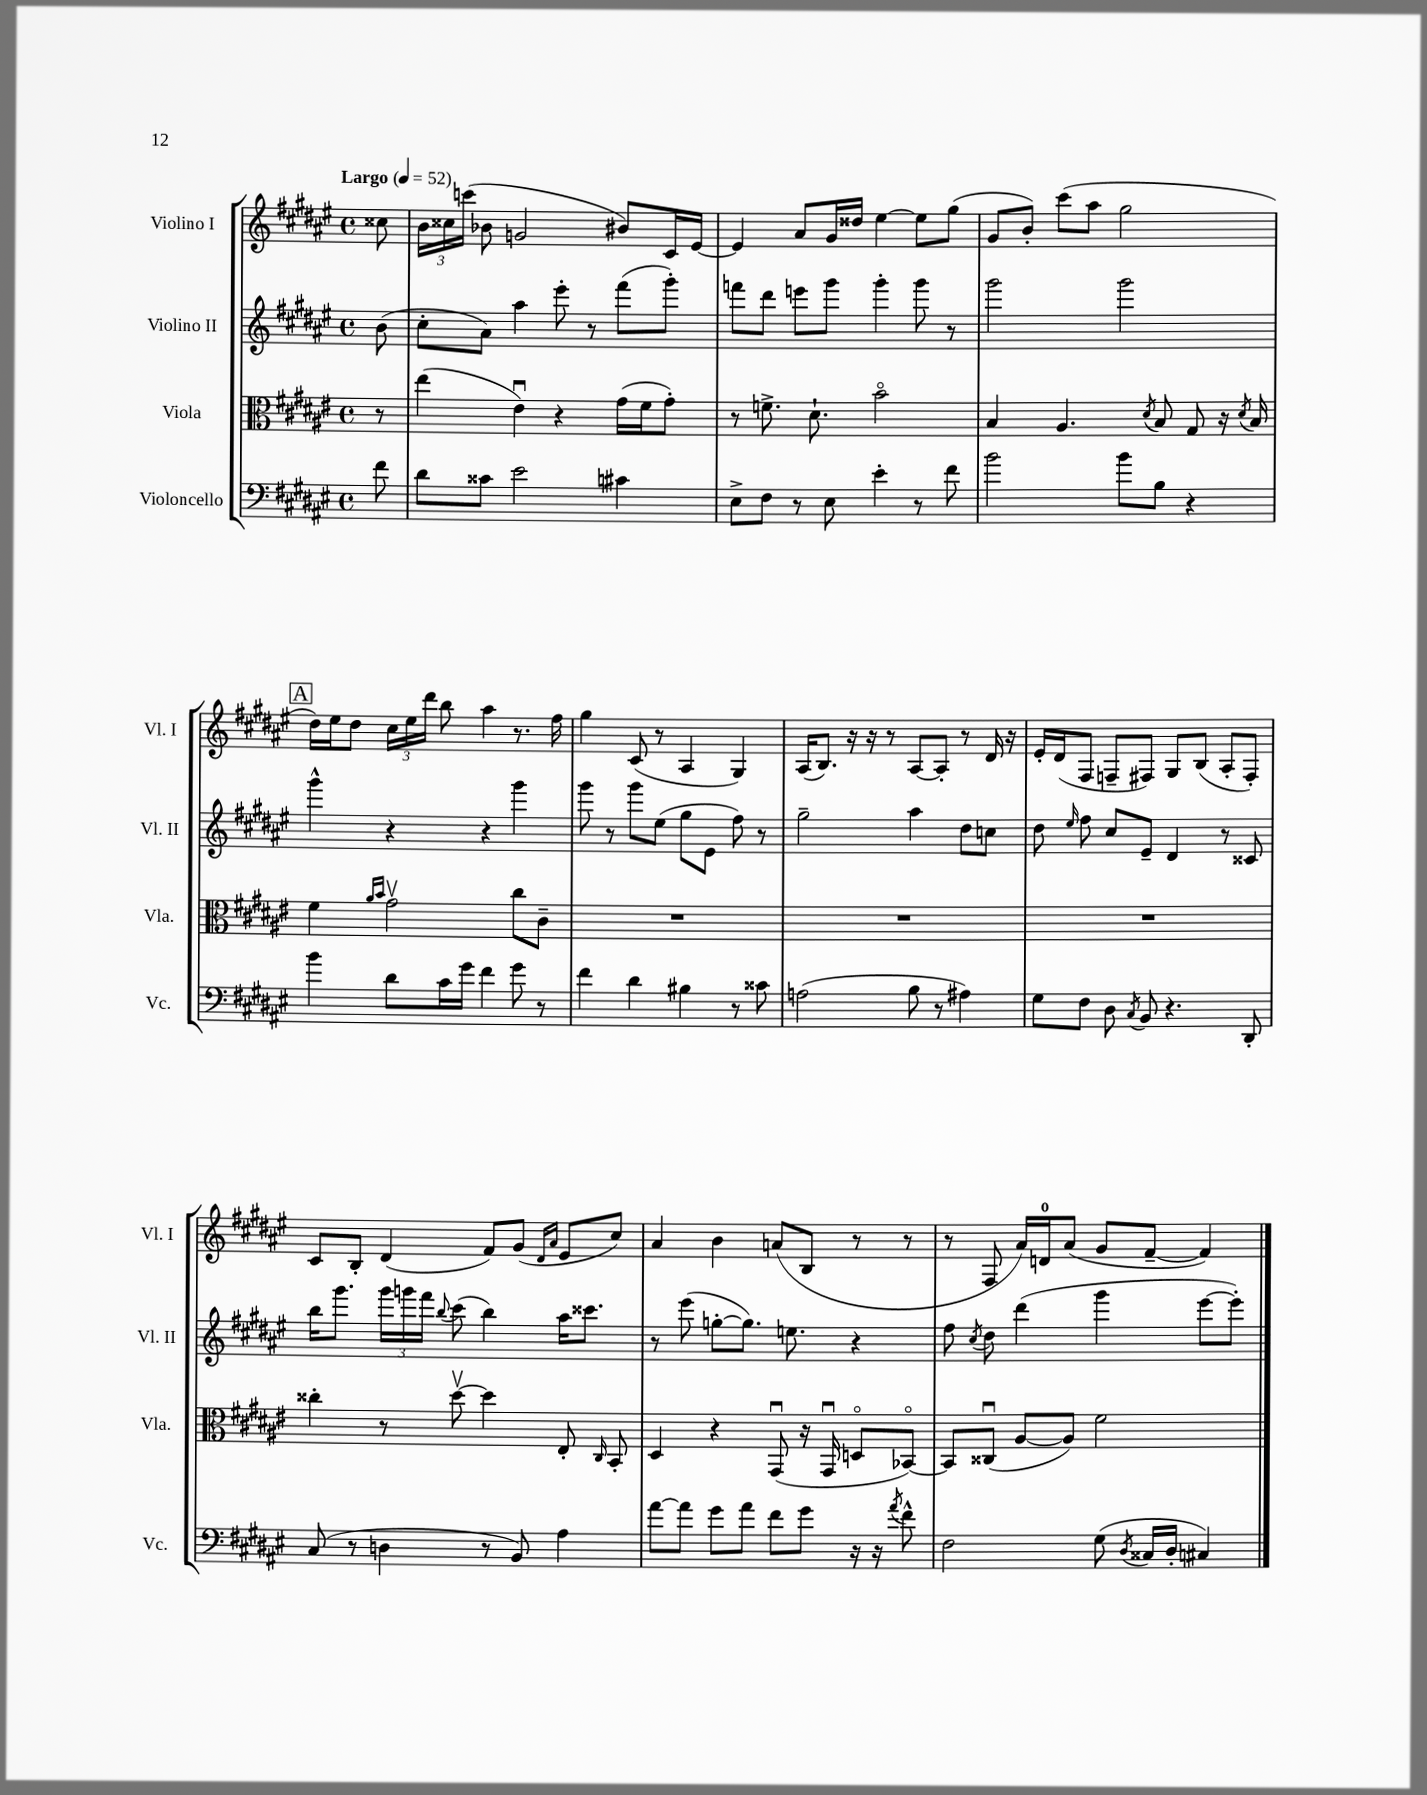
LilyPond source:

<<
\new StaffGroup <<
\new Staff = "s0" \with { instrumentName = "Violino I" shortInstrumentName = "Vl. I" } {
    \clef treble \key fis \major \defaultTimeSignature \time 4/4 \partial 8 \tempo "Largo" 4 = 52
    \autoBeamOff cisis''8 |
    \tuplet 3/2 { b'16[ cisis''16 c'''16]( } bes'8 g'2 bis'8[) cis'16 eis'16]~ |
    eis'4 ais'8[ gis'16 disis''16] eis''4~ eis''8[ gis''8]( |
    gis'8[ b'8]-.) cis'''8[( ais''8] gis''2 |
    \mark \markup { \box "A" } dis''16[) eis''16 dis''8] \tuplet 3/2 { cis''16[ eis''16 dis'''16] } b''8 ais''4 r8. fis''16 |
    gis''4 cis'8( r8 ais4 gis4) |
    ais16[( b8.]) r16 r16 r8 ais8[~ ais8]-. r8 dis'16 r16 |
    eis'16[-. dis'16( fis8] f8[-- fis8]) gis8[ b8]( ais8[-. fis8]-.) |
    cis'8[ b8]-. dis'4( fis'8[) gis'8]( \grace { dis'16[ ais'16] } eis'8[ cis''8]) |
    ais'4 b'4 a'8[( b8] r8 r8 |
    r8 fis8 ais'16[) d'16-0 ais'8]( gis'8[ fis'8]~-- fis'4) \bar "|." |
}
\new Staff = "s1" \with { instrumentName = "Violino II" shortInstrumentName = "Vl. II" } {
    \clef treble \key fis \major \defaultTimeSignature \time 4/4 \partial 8
    \autoBeamOff b'8( |
    cis''8[-. ais'8]) ais''4 eis'''8-. r8 fis'''8[( gis'''8]-.) |
    f'''8[ dis'''8] e'''8[ gis'''8] gis'''4-. gis'''8 r8 |
    gis'''2 gis'''2 |
    \mark \markup { \box "A" } gis'''4-^ r4 r4 gis'''4 |
    gis'''8 r8 gis'''8[ eis''8]( gis''8[ eis'8] fis''8) r8 |
    gis''2-- ais''4 dis''8[ c''8] |
    dis''8 \grace { eis''16 } fis''8 cis''8[ eis'8]-- dis'4 r8 cisis'8 |
    b''16[ gis'''8.] \tuplet 3/2 { gis'''16[ g'''16 fis'''16] } \appoggiatura { b''8 } cis'''8( b''4) ais''16[ cisis'''8.] |
    r8 eis'''8( g''8[~-. g''8.]) e''8. r4 |
    fis''8 \acciaccatura { cis''8 } dis''8 dis'''4( gis'''4 eis'''8[~ eis'''8]-.) \bar "|." |
}
\new Staff = "s2" \with { instrumentName = "Viola" shortInstrumentName = "Vla." } {
    \clef alto \key fis \major \defaultTimeSignature \time 4/4 \partial 8
    \autoBeamOff r8 |
    eis''4( eis'4\downbow) r4 gis'16[( fis'16 gis'8]-.) |
    r8 f'8.-> dis'8.-! b'2\flageolet |
    b4 ais4. \acciaccatura { dis'8 } b8 gis8 r16 \acciaccatura { dis'8 } b16 |
    \mark \markup { \box "A" } fis'4 \grace { ais'16[ b'16] } gis'2\upbow cis''8[ cis'8]-- |
    R1 |
    R1 |
    R1 |
    cisis''4-. r8 dis''8~\upbow dis''4 eis8-. \grace { cis16 } b,8-. |
    dis4 r4 gis,8\downbow( r16 gis,16\downbow d8[\flageolet bes,8]~\flageolet) |
    bes,8[ cisis8]\downbow( ais8[~ ais8]) fis'2 \bar "|." |
}
\new Staff = "s3" \with { instrumentName = "Violoncello" shortInstrumentName = "Vc." } {
    \clef bass \key fis \major \defaultTimeSignature \time 4/4 \partial 8
    \autoBeamOff fis'8 |
    dis'8[ cisis'8] eis'2 cis'4 |
    eis8[-> fis8] r8 eis8 eis'4-. r8 fis'8 |
    b'2 b'8[ b8] r4 |
    \mark \markup { \box "A" } b'4 dis'8[ cis'16 gis'16] fis'4 gis'8 r8 |
    fis'4 dis'4 bis4 r8 cisis'8 |
    a2( b8 r8 ais4) |
    gis8[ fis8] dis8 \acciaccatura { cis8 } b,8 r4. dis,8-. |
    cis8( r8 d4 r8 b,8) ais4 |
    ais'8[~ ais'8] gis'8[ ais'8] fis'8[ gis'8] r16 r16 \acciaccatura { ais'8 } fis'8-^ |
    fis2 gis8( \acciaccatura { dis8 } cisis16[ dis16]-. cis4) \bar "|." |
}
>>
>>
\layout { \context { \Score \remove "Bar_number_engraver" } }
